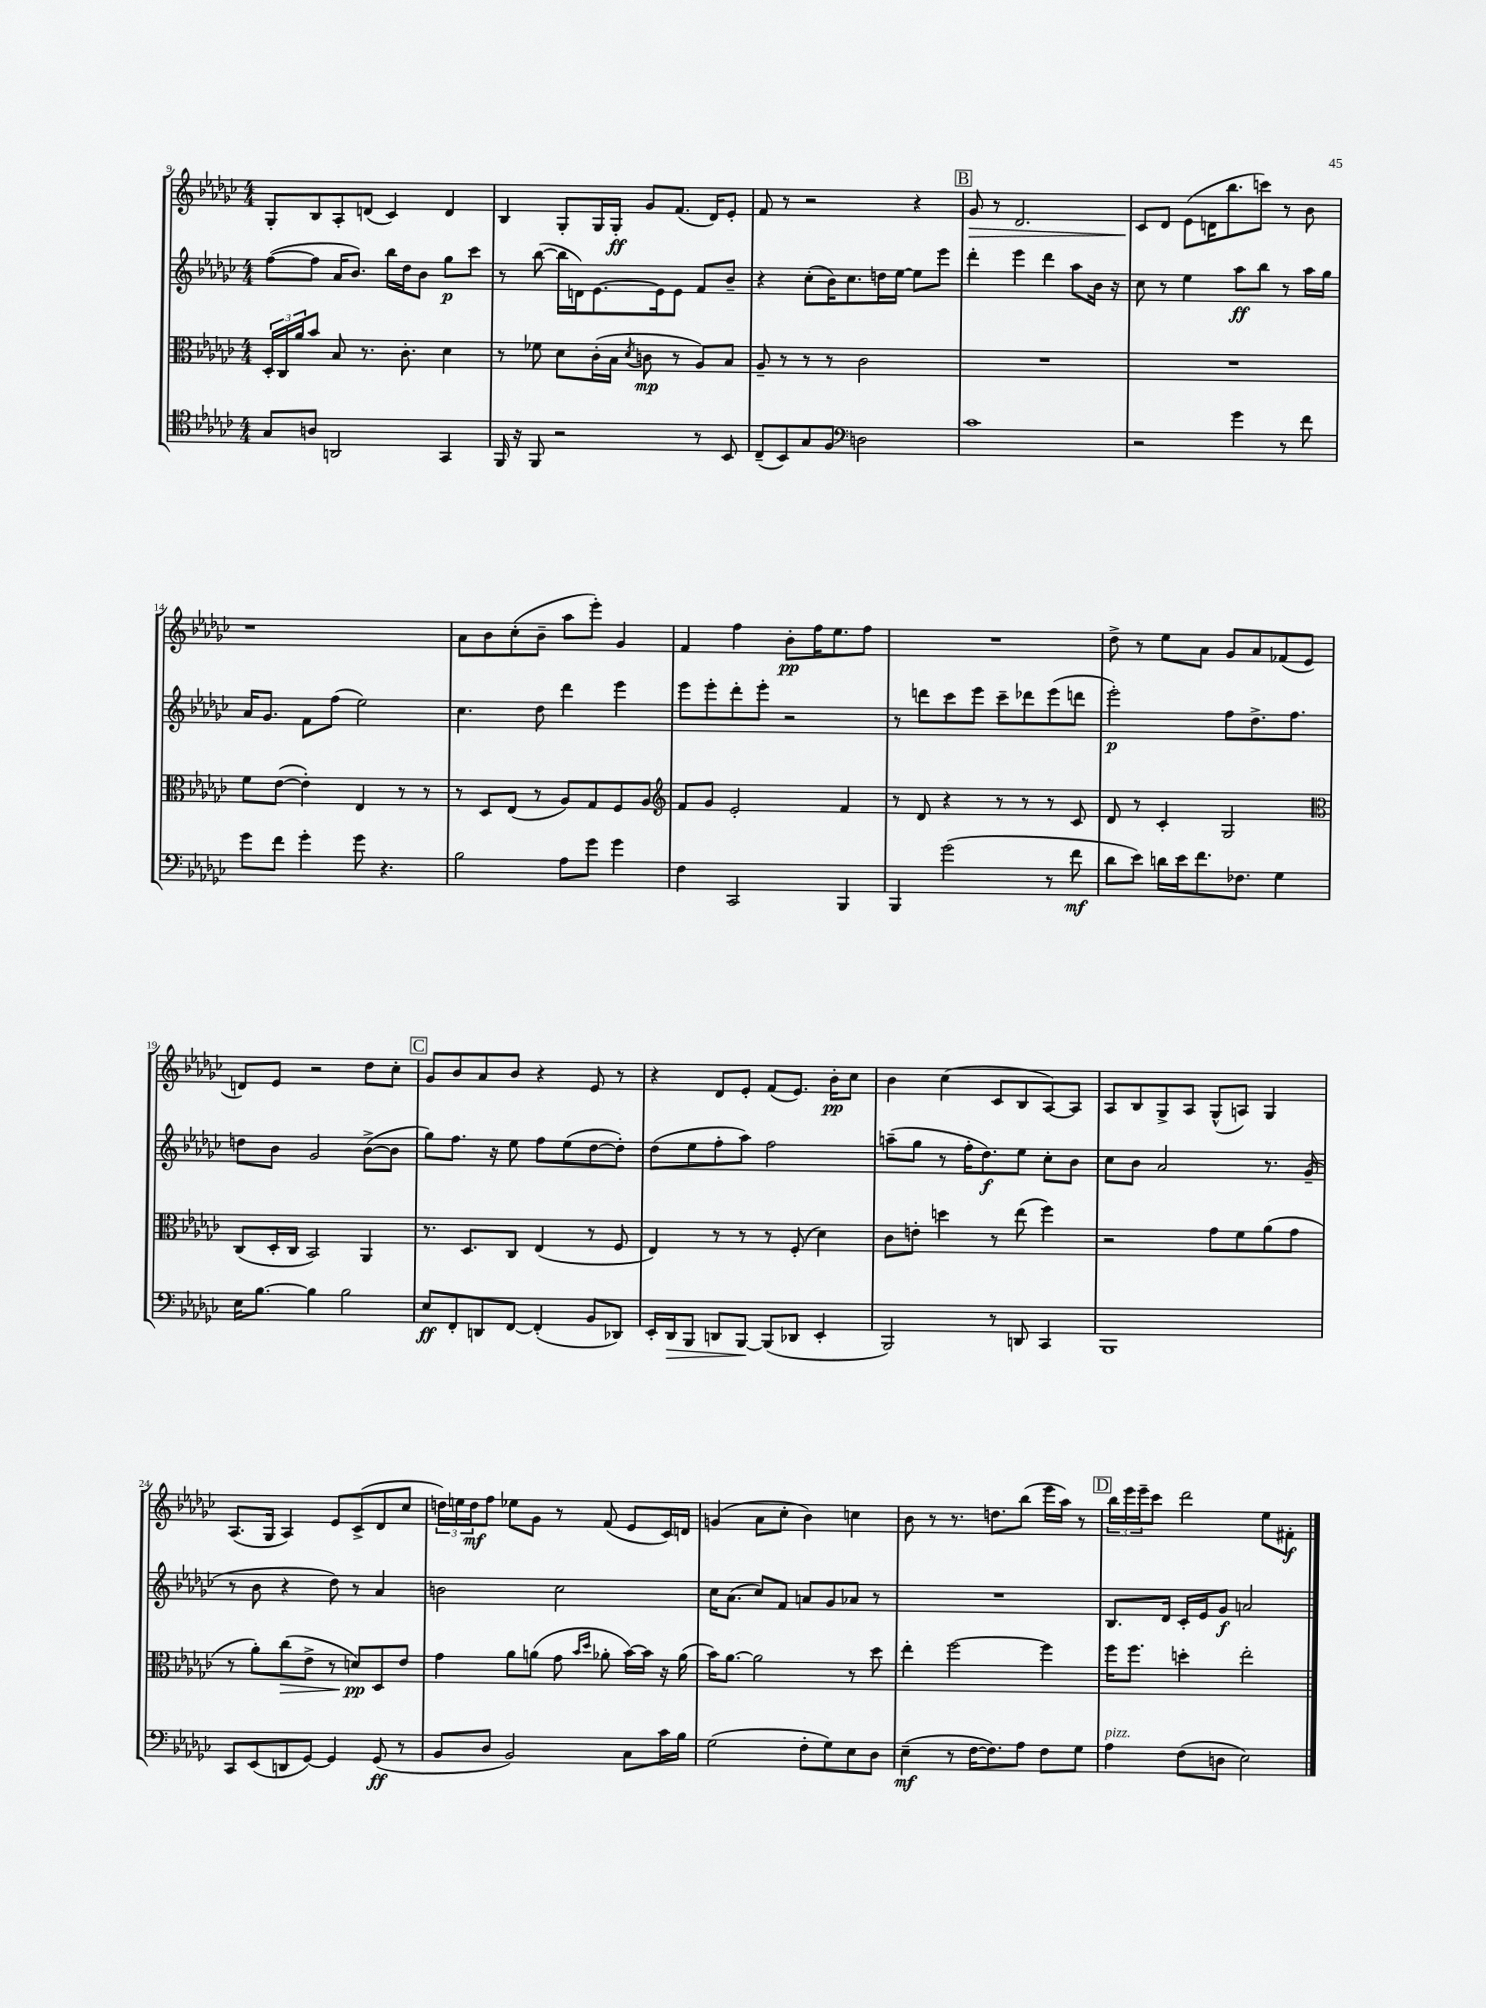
<<
\new StaffGroup <<
\new Staff = "s0" {
    \clef treble \key ges \major \numericTimeSignature \time 4/4
    ges8-. bes8 aes8-. d'8( ces'4) d'4 |
    bes4 ges8-. ges16 ges16-.\ff ges'8 f'8.( des'16) ees'8-. |
    f'8 r8 r2 r4 |
    \mark \markup { \box "B" } ges'8\> r8 des'2. |
    ces'8\! des'8 ees'8( d'16 bes''8. c'''8) r8 bes'8 |
    r1 |
    aes'8 bes'8 ces''8-.( bes'8-- aes''8 ees'''8-.) ges'4 |
    f'4 f''4 bes'8-.\pp f''16 ees''8. f''8 |
    R1 |
    des''8-> r8 ees''8 aes'8 ges'8 aes'8 fes'8( ees'8 |
    d'8) ees'8 r2 des''8 ces''8-. |
    \mark \markup { \box "C" } ges'8 bes'8 aes'8 bes'8 r4 ees'8 r8 |
    r4 des'8 ees'8-. f'8( ees'8.) bes'16-.\pp ces''8 |
    bes'4 ces''4( ces'8 bes8 aes8~) aes8 |
    aes8 bes8 ges8-> aes8 ges8-^( a8) ges4 |
    aes8.( ges16 aes4) ees'8 ces'8->( des'8 ces''8 |
    \tuplet 3/2 { d''16) e''16 d''16\mf } f''8 ees''8 ges'8 r8 f'8( ees'8 ces'16) d'16 |
    g'4( aes'8 ces''8-. bes'4) c''4 |
    bes'8 r8 r8. d''8. bes''8( ees'''16 aes''16) r8 |
    \mark \markup { \box "D" } \tuplet 3/2 { bes''16 ees'''16 ees'''16-- } ces'''8 des'''2 ees''8 fis'8-.\f \bar "|." |
}
\new Staff = "s1" {
    \clef treble \key ges \major \numericTimeSignature \time 4/4
    f''8~( f''8 aes'16 bes'8.) bes''16 des''16 bes'8 ges''8\p ces'''8 |
    r8 bes''8~( bes''16 d'16) ees'8.~ ees'16 ees'8 f'8 bes'8-- |
    r4 ces''8-.( bes'16) ces''8. d''16 ees''16~ ees''8 ees'''8 |
    \mark \markup { \box "B" } des'''4-. ees'''4 des'''4 aes''8 bes'16 r16 |
    ces''8 r8 ees''4 aes''8\ff bes''8 r8 aes''16 ges''16 |
    aes'16 ges'8. f'8 f''8( ees''2) |
    ces''4. des''8 des'''4 ees'''4 |
    ees'''8 ees'''8-. des'''8-. ees'''8-. r2 |
    r8 d'''8 ces'''8 ees'''8 ces'''8-- des'''8 ees'''8( d'''8 |
    ees'''2-.\p) f''8 des''8.-> f''8. |
    d''8 bes'8 ges'2 bes'8~->( bes'8 |
    \mark \markup { \box "C" } ges''8) f''8. r16 ees''8 f''8 ees''8( des''8~ des''8-.) |
    des''8( ees''8 f''8-. aes''8) f''2 |
    a''8--( ges''8 r8 f''16-. des''8.\f) ees''8 ces''8-. bes'8 |
    ces''8 bes'8 aes'2 r8. ges'16--( |
    r8 bes'8 r4 des''8) r8 aes'4 |
    b'2 ces''2 |
    ces''16 aes'8.( ces''8) f'8 a'8 ges'8 aes'8 r8 |
    R1 |
    \mark \markup { \box "D" } bes8. des'16 ces'16-. ees'16 ges'8\f a'2 \bar "|." |
}
\new Staff = "s2" {
    \clef alto \key ges \major \numericTimeSignature \time 4/4
    \tuplet 3/2 { des16-. ces16 aes'16 } bes'8 bes8 r8. ces'8.-. des'4 |
    r8 fes'8 des'8 ces'16-.( bes16 \acciaccatura { des'8 } c'8\mp r8 aes8) bes8 |
    aes8-- r8 r8 r8 ces'2 |
    \mark \markup { \box "B" } R1 |
    R1 |
    f'8 ees'8~( ees'4-.) ees4 r8 r8 |
    r8 des8 ees8( r8 aes8) ges8 f8 aes8 |
    \clef treble f'8 ges'8 ees'2-. f'4 |
    r8 des'8 r4 r8 r8 r8 ces'8 |
    des'8 r8 ces'4-. ges2 |
    \clef alto ces8( des16-. ces16 bes,2) aes,4 |
    \mark \markup { \box "C" } r8. des8. ces8 ees4( r8 f8 |
    ees4) r8 r8 r8 f8-.( des'4) |
    ces'8 e'8-. d''4 r8 ees''8( f''4) |
    r2 ges'8 f'8 aes'8( ges'8 |
    r8 aes'8-.) ces''8\>( ees'8-> r8 d'8\pp\!) des8 ees'8 |
    ges'4 aes'8 a'8( ges'8 \grace { bes'16 des''16 } aes'8-. bes'16~) bes'16 r16 aes'16( |
    bes'16) aes'8.~ aes'2 r8 des''8 |
    ees''4-. f''2~ f''4 |
    \mark \markup { \box "D" } f''16 f''8. d''4-. ees''2-. \bar "|." |
}
\new Staff = "s3" {
    \clef tenor \key ges \major \numericTimeSignature \time 4/4
    ges8 a8 a,2 ges,4 |
    f,16 r16 f,8 r2 r8 bes,8 |
    ces8--( bes,8) ges8 f8 \clef bass d2 |
    \mark \markup { \box "B" } ces'1 |
    r2 ges'4 r8 f'8 |
    ges'8 f'8 ges'4-. ges'8 r4. |
    bes2 aes8 ges'8 ges'4 |
    f4 ces,2 bes,,4 |
    bes,,4 ges'2( r8 f'8\mf |
    des'8 ees'8) d'16 ees'16 f'8. fes8. ges4 |
    ees16 bes8.~ bes4 bes2 |
    \mark \markup { \box "C" } ees8\ff f,8-. d,8 f,8~ f,4-.( bes,8 des,8) |
    ees,16-. des,16\> bes,,8 d,8 bes,,8~\! bes,,8( des,8 ees,4-. |
    bes,,2) r8 d,8 ces,4 |
    bes,,1 |
    ces,8 ees,8( d,8 ges,8~) ges,4 ges,8\ff( r8 |
    bes,8 des8 bes,2) ces8 ces'16 bes16 |
    ges2( f8-. ges8) ees8 des8 |
    ees4--\mf( r8 f16~ f8.) aes8 f8 ges8 |
    \mark \markup { \box "D" } aes4^\markup { \italic "pizz." } f8( d8 ees2) \bar "|." |
}
>>
>>
\layout { \context { \Score currentBarNumber = #9 } }
